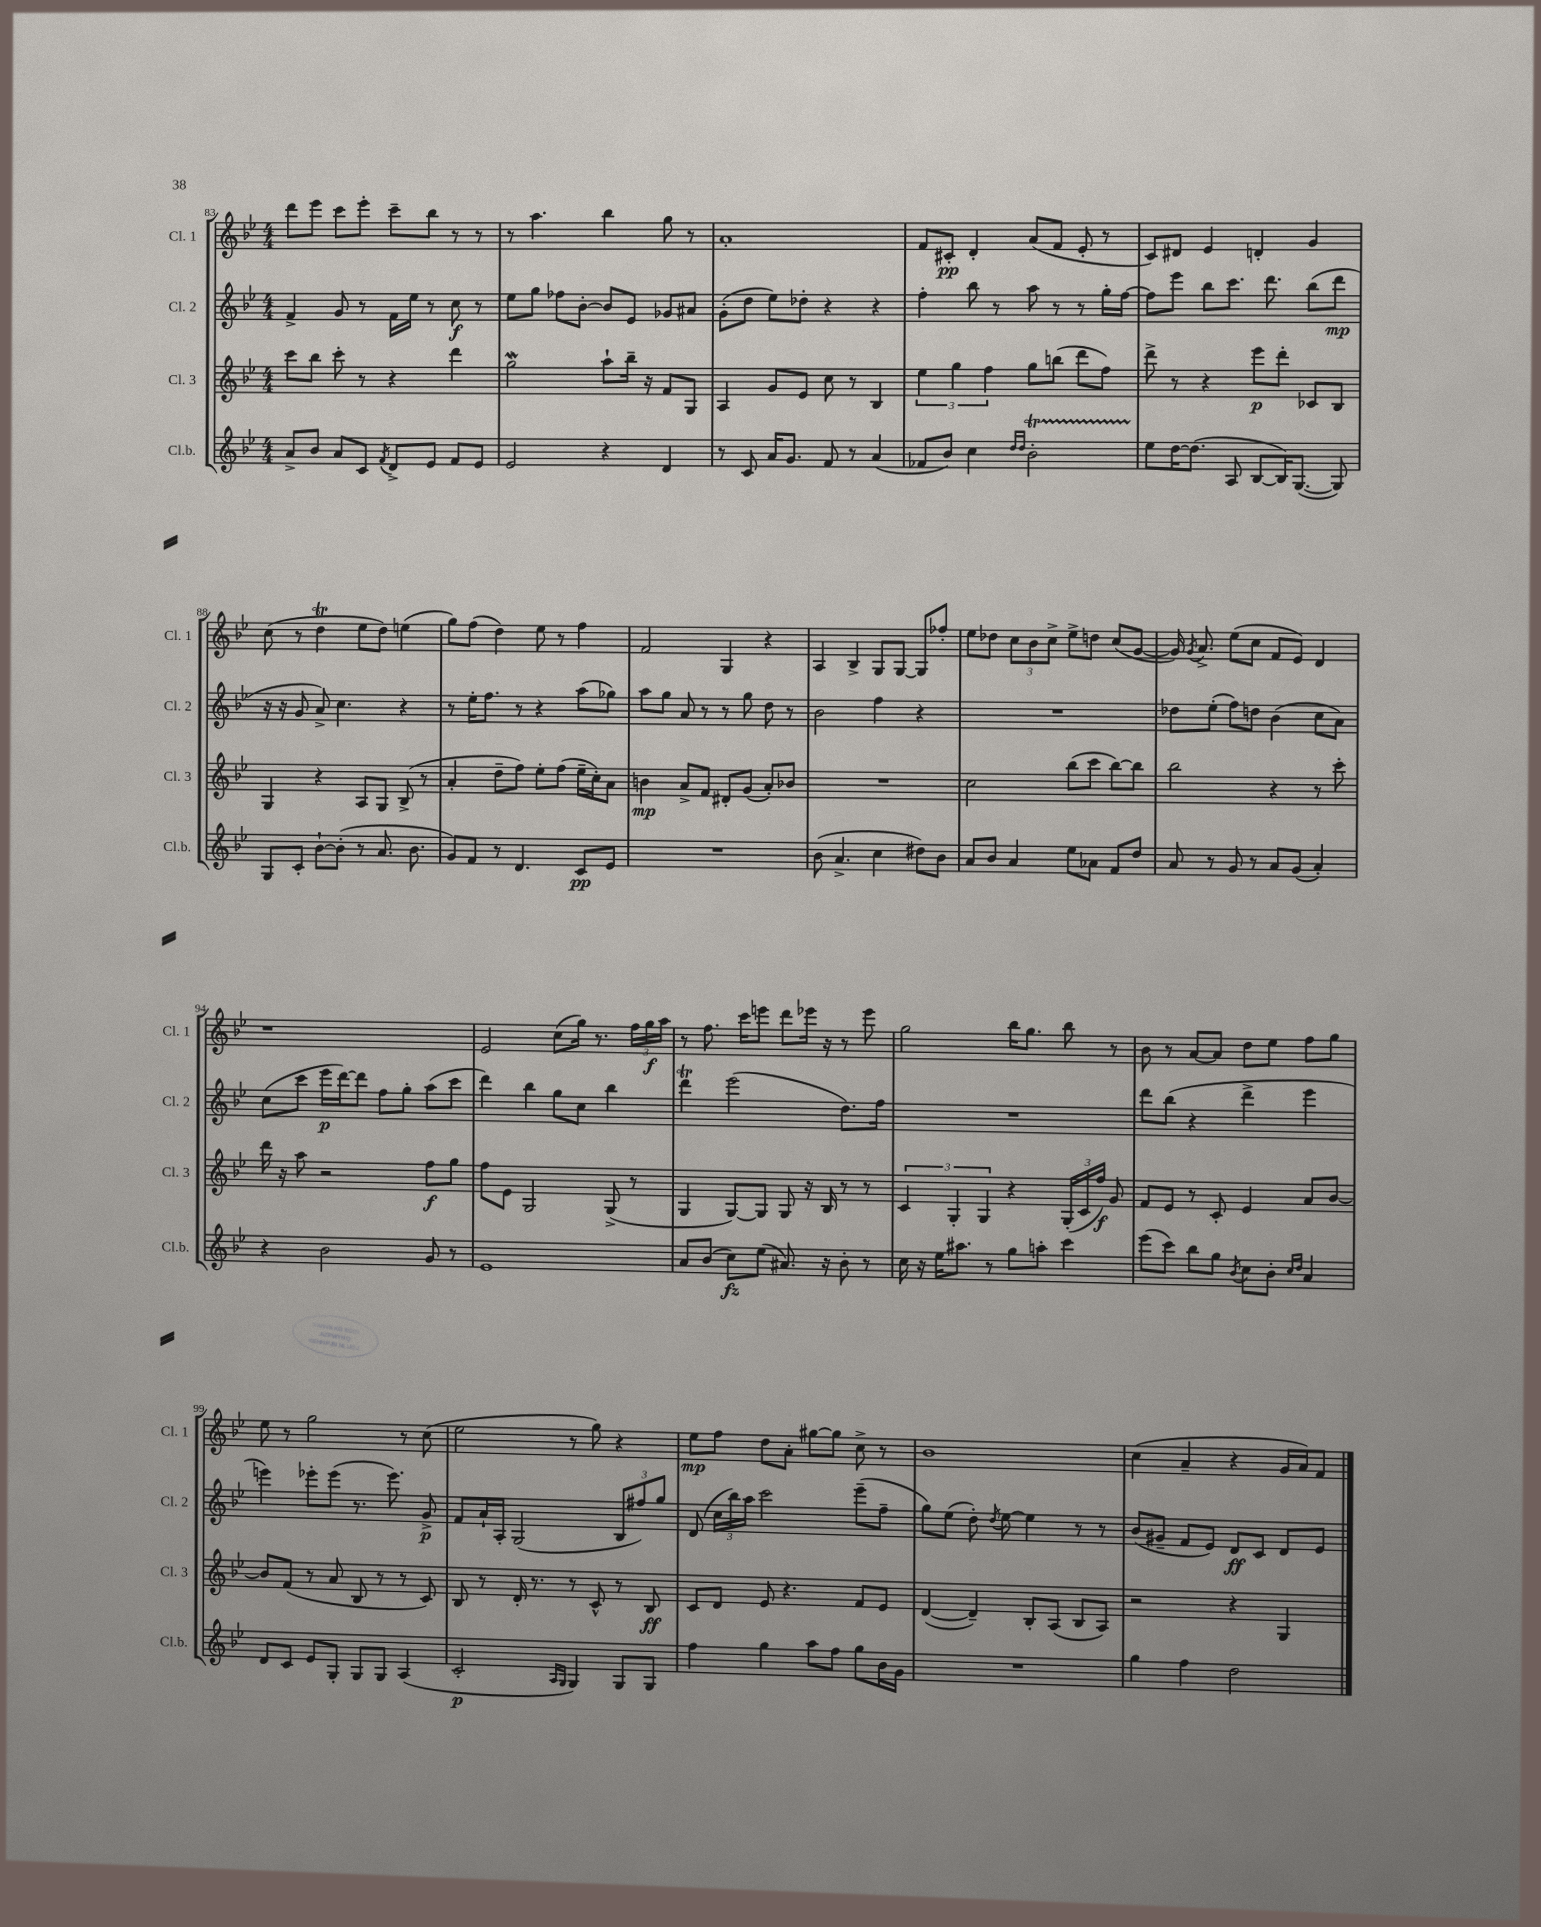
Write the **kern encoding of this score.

**kern	**kern	**kern	**kern
*staff4	*staff3	*staff2	*staff1
*clefG2	*clefG2	*clefG2	*clefG2
*k[b-e-]	*k[b-e-]	*k[b-e-]	*k[b-e-]
*M4/4	*M4/4	*M4/4	*M4/4
8a^/L	8ccc\L	4f^/	8ddd\L
8b-/J	8bb-\J	.	8eee-\J
8a/L	8ccc'\	8g/	8ccc\L
8c/J	8r	8r	8eee-'\J
8qf/	.	.	.
8d^/L	4r	16f\LL	8ccc~\L
.	.	16ee-\JJ	.
8e-/J	.	8r	8bb-\J
8f/L	4ddd\	8cc\	8r
8e-/J	.	8r	8r
=	=	=	=
2e-/	2gg\	8ee-\L	8r
.	.	8gg\J	4.aa\
.	.	8ff-\L	.
.	.	[8b-'\J	.
4r	8aa`\L	8b-/]L	4bb-\
.	16bb-~\Jk	8e-/J	.
.	16r	.	.
4d/	8f/L	8g-/L	8gg\
.	8G/J	8a#/J	8r
=	=	=	=
8r	4A/	(8g'\L	1a'
8c/	.	8dd\J	.
16a/LK	8g/L	8ee-\L)	.
8.g/J	.	.	.
.	8e-/J	8dd-'\J	.
8f/	8cc\	4r	.
8r	8r	.	.
(4a/	4B-/	4r	.
=	=	=	=
8f-/L	6ee-\	4ff'\	8f/L
8b-/J)	.	.	8c#'/J
.	6gg\	.	.
4cc\	.	8bb-\	4d'/
.	6ff\	.	.
.	.	8r	.
16qqdd/LL	.	.	.
16qqdd/JJ	.	.	.
2b-'\	8gg\L	8aa\	(8a/L
.	(8bb\J	8r	8f/J
.	8ddd\L	8r	8e-'/
.	8ff\J)	16gg'\LL	8r
.	.	[16ff\JJ	.
=	=	=	=
8ee-\L	8ddd^\	8ff\]L	8c/L)
[16dd\K	8r	8eee-\J	8d#/J
(8.dd\]J	.	.	.
.	4r	8bb-\L	4e-/
8A/	.	8.ccc\J	.
[8B-/L	8eee-\L	.	4d'/
.	.	8.ddd\	.
16B-/]K)	8ddd'\J	.	.
([8.G/J	.	.	.
.	8c-/L	(8bb-\L	4g/
8G/])	8B-/J	8ddd\J	.
=	=	=	=
8G/L	4G/	16r	(8cc\
.	.	16r	.
8c'/J	.	8g/	8r
[8b-`\L	4r	8a^/)	4dd\
(8b-'\]J	.	4.cc\	.
8r	8A/L	.	8ee-\L
8.a/	8G/J	.	8dd\J)
.	(8B-^/	4r	(4ee\
8.b-\	.	.	.
.	8r	.	.
=	=	=	=
8g/L)	4a'/	8r	8gg\L)
8f/J	.	16ee-'\LK	(8ff\J
.	.	8.ff\J	.
8r	8dd~\L	.	4dd\)
4.d/	8ff\J)	8r	.
.	8ee-'\L	4r	8ee-\
.	(8ff\J	.	8r
8c/L	16ee-~\LL	(8aa\L	4ff\
.	16cc'\J)	.	.
8e-/J	8a\J	8gg-\J)	.
=	=	=	=
1r	4b\	8aa\L	2f/
.	.	8gg\J	.
.	8a^/L	8a/	.
.	8f/J	8r	.
.	8d#'/L	8r	4G/
.	(8g/J	8gg\	.
.	8a'/L)	8dd\	4r
.	8b-/J	8r	.
=	=	=	=
(8b-\	1r	2b-\	4A/
4.a^/	.	.	.
.	.	.	4B-^/
4cc\	.	4ff\	8G/L
.	.	.	[8G/J
8dd#\L)	.	4r	8G/]L
8b-\J	.	.	8ff-'/J
=	=	=	=
8a/L	2cc\	1r	8ee-\L
8b-/J	.	.	8dd-\J
4a/	.	.	12cc\L
.	.	.	12b-\
.	.	.	12cc^\J
8ee-\L	(8bb-\L	.	8ee-^\L
8a-\J	8ccc\J	.	8dd\J
8f/L	[8bb-\L)	.	(8cc/L
8dd/J	8bb-\]J	.	[8g/J
=	=	=	=
8a/	2bb-\	8dd-\L	16g/])
.	.	.	8qg/
.	.	.	8.a^/
8r	.	(8ee-'\J	.
8g/	.	8ff\L)	(8ee-\L
8r	.	8dd\J	8cc\J
8a/L	4r	(4b-\	8f/L
(8g/J	.	.	8e-/J)
4a'/)	8r	8cc\L	4d/
.	8ccc'\	8a\J)	.
=	=	=	=
4r	16ddd\	(8cc\L	1r
.	16r	.	.
.	8aa\	8ccc\J	.
2b-\	2r	16eee-\LL	.
.	.	[16ddd\J)	.
.	.	8ddd\]J	.
.	.	8ff\L	.
.	.	8gg'\J	.
8g/	8ff\L	(8aa\L	.
8r	8gg\J	8ccc\J	.
=	=	=	=
1e-	8ff\L	4ddd\)	2e-/
.	8e-\J	.	.
.	2G/	4bb-\	.
.	.	8gg\L	(8cc\L
.	.	8cc\J	16gg\Jk)
.	.	.	8.r
.	(8G^/	4bb-\	.
.	8r	.	24ff\LL
.	.	.	24gg\
.	.	.	24aa\JJ
=	=	=	=
8a/L	4G/	4ddd\	8r
(8b-/J	.	.	8.ff\
8cc\L)	[8G/L)	(2eee-\	.
.	.	.	16ccc\LK
(8ee-\J	8G/]J	.	8eee\J
8.a#/)	8G/	.	8ddd\L
.	16r	.	16eee-\Jk
16r	16B-/	.	16r
8b-'\	8r	8.dd\L)	8r
8r	8r	.	8eee-\
.	.	16ff\Jk	.
=	=	=	=
16cc\	6c/	1r	2gg\
16r	.	.	.
16ee-\LK	.	.	.
.	6G'/	.	.
8.aa#\J	.	.	.
.	6G/	.	.
8r	.	.	.
8gg\L	4r	.	16bb-\LK
.	.	.	8.gg\J
8aa'\J	.	.	.
4ccc\	(24G'/LL	.	8bb-\
.	24c/	.	.
.	24ff/JJ)	.	.
.	8g/	.	8r
=	=	=	=
(8eee-\L	8f/L	8ddd\L	8b-\
8ccc\J)	8e-/J	(8bb-\J	8r
8bb-\L	8r	4r	[8a/L
8gg\J	8c'/	.	8a/]J
8qb-/	.	.	.
8cc\L	4e-/	4ddd^\	8dd\L
8b-'\J	.	.	8ee-\J
16qqcc/LL	.	.	.
16qqdd/JJ	.	.	.
4a/	8a/L	4eee-\	8ff\L
.	[8b-/J	.	8gg\J
=	=	=	=
8d/L	8b-/]L	4eee\)	8ee-\
8c/J	(8f/J	.	8r
8e-/L	8r	8eee-'\L	2gg\
8G'/J	8a/	(8eee-\J	.
8G/L	8B-/	8.r	.
8G/J	8r	.	.
.	.	8.eee-\)	.
(4A/	8r	.	8r
.	8c/)	8g^/	(8cc\
=	=	=	=
2c'/	8B-/	8f/L	2ee-\
.	8r	16a`/L	.
.	.	16A'/JJ	.
.	16d'/	(2G/	.
.	8.r	.	.
16qqA/LL	.	.	.
16qqG/JJ	.	.	.
4G/)	8r	.	8r
.	8c^^/	.	8gg\)
8G/L	8r	12B-/L	4r
.	.	12ff#/)	.
8G/J	8B-/	.	.
.	.	12gg/J	.
=	=	=	=
4ff\	8c/L	(8d/	8ee-\L
.	8d/J	24cc\LL	8ff\J
.	.	24bb-\)	.
.	.	24aa\JJ	.
4gg\	8e-/	2ccc\	8dd\L
.	4.r	.	8a'\J
8aa\L	.	.	[8gg#\L
8ff\J	.	.	8gg#\]J
8gg\L	8f/L	(8eee-~\L	8cc^\
16b-\L	8e-/J	8ff~\J	8r
16g\JJ	.	.	.
=	=	=	=
1r	([4d/	8gg\L)	1b-
.	.	(8ee-\J	.
.	4d~/])	8dd'\)	.
.	.	8qdd/	.
.	.	[8ee-\	.
.	8B-'/L	4ee-\]	.
.	(8A/J	.	.
.	8B-/L	8r	.
.	8A/J)	8r	.
=	=	=	=
4gg\	2r	(8b-/L	(4cc\
.	.	8g#~/J	.
4ff\	.	8f/L	4a~/
.	.	8e-/J)	.
2dd\	4r	8d/L	4r
.	.	8c/J	.
.	4G/	8d/L	16g/LL
.	.	.	16a/J)
.	.	8e-/J	8f/J
==	==	==	==
*-	*-	*-	*-
